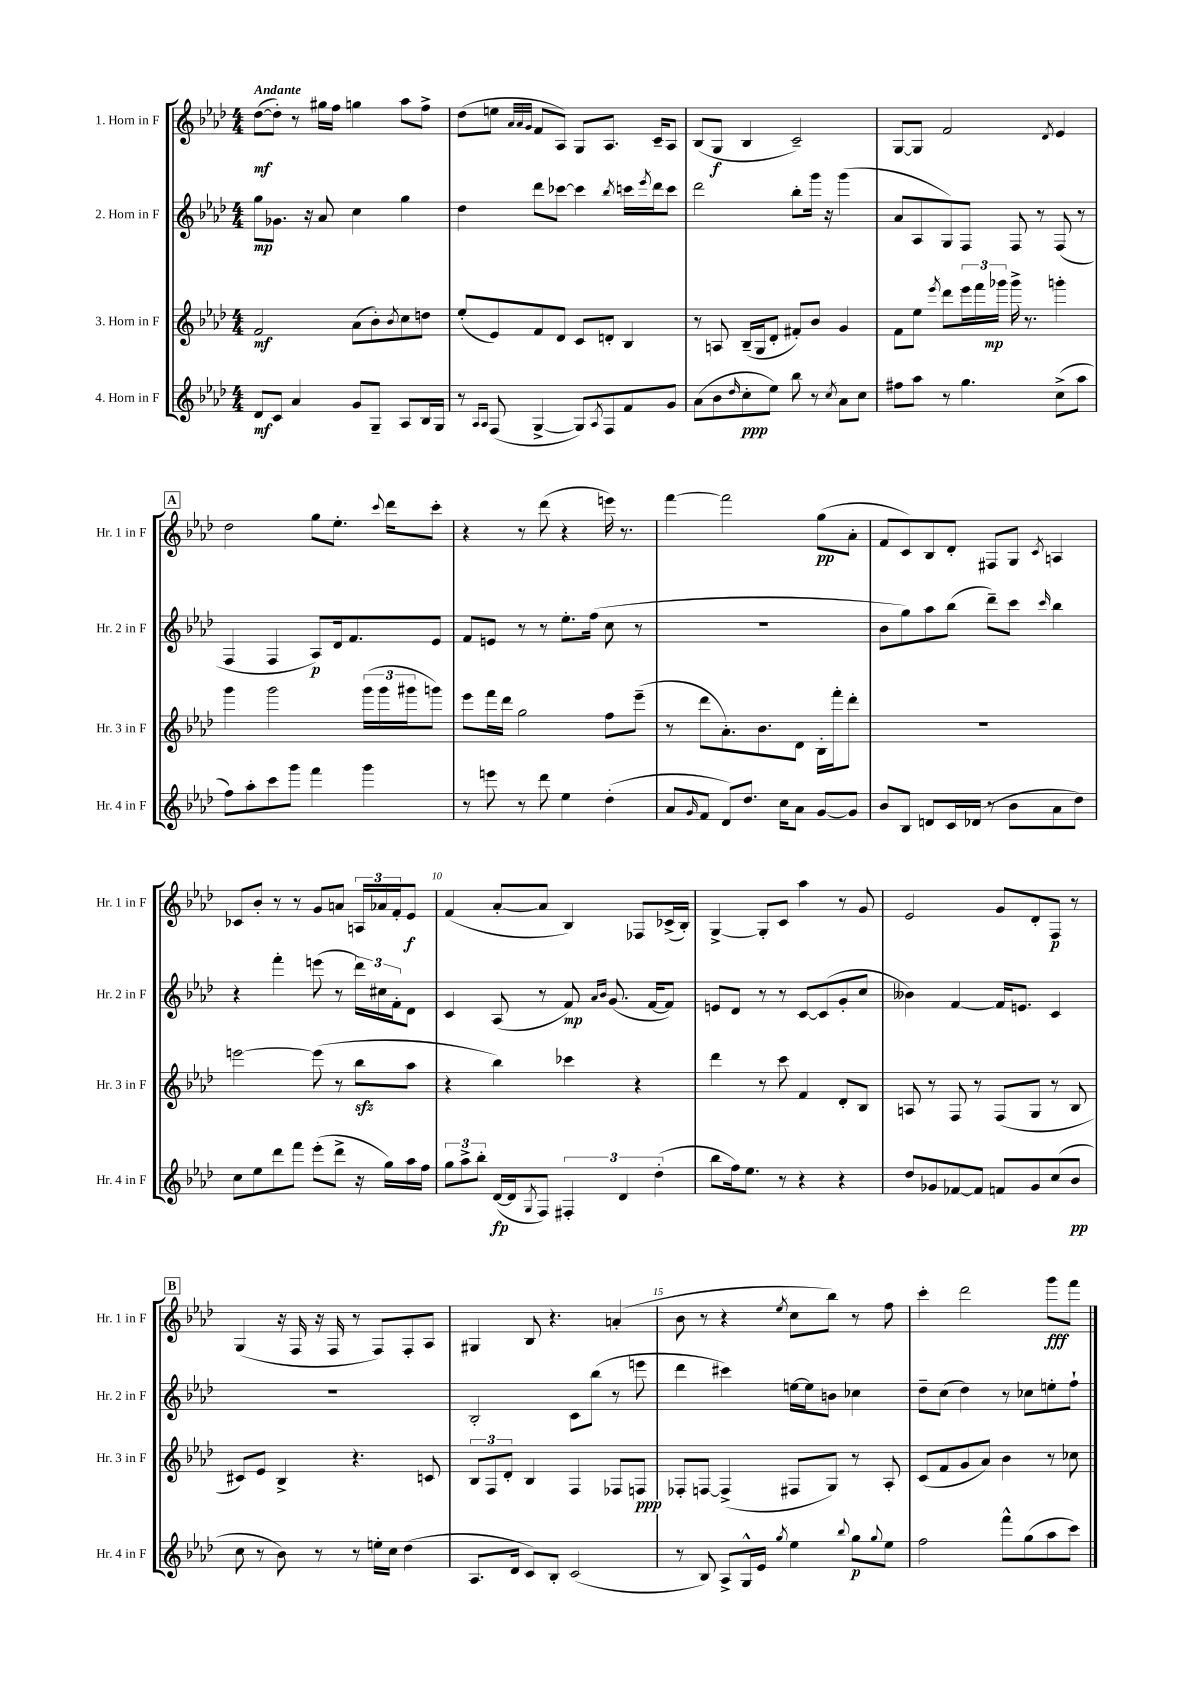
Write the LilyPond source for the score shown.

<<
\new StaffGroup <<
\new Staff = "s0" \with { instrumentName = "1. Horn in F" shortInstrumentName = "Hr. 1 in F" } {
    \clef treble \key aes \major \numericTimeSignature \time 4/4 \tempo "Andante"
    des''8~\mf( des''8-.) r8 gis''16 f''16 g''4 aes''8 f''8-> |
    des''8( e''8 \grace { aes'32 aes'32 g'32 } f'8 aes8) g8 aes8. c'16-- aes8 |
    bes8( g8\f bes4 c'2--) |
    g8~ g8 f'2 \acciaccatura { des'8 } ees'4 |
    \mark \markup { \box "A" } des''2 g''8 ees''8.-. \appoggiatura { c'''8 } des'''16 c'''8-. |
    r4 r8 des'''8( r4 e'''16) r8. |
    f'''4~ f'''2 g''8\pp( aes'8-. |
    f'8 c'8) bes8 des'8-. fis8 g8 \acciaccatura { c'8 } a4 |
    ces'8 bes'8-. r8 r8 g'8 a'8 \tuplet 3/2 { a16 aes'16 f'16-. } ees'8\f |
    f'4( aes'8~-. aes'8 bes4) fes8 ces'16->( bes16-.) |
    g4~-> g8-. c'8 aes''4 r8 g'8 |
    ees'2 g'8 des'8-. f8\p r8 |
    \mark \markup { \box "B" } g4( r16 f16 r16 f16 r8 f8) f8-. aes8 |
    gis4 bes8 r4. a'4-.( |
    bes'8 r8 r4 \acciaccatura { ees''8 } c''8 bes''8) r8 f''8 |
    c'''4-. des'''2 g'''8\fff f'''8 \bar "|." |
}
\new Staff = "s1" \with { instrumentName = "2. Horn in F" shortInstrumentName = "Hr. 2 in F" } {
    \clef treble \key aes \major \numericTimeSignature \time 4/4
    g''8\mp ges'8. r16 aes'8 c''4 g''4 |
    des''4 des'''8 ces'''8~ ces'''4 \acciaccatura { bes''8 } c'''16 \acciaccatura { ees'''8 } des'''16 c'''8 |
    des'''2 bes''8-. g'''16 r16 g'''4( |
    aes'8 aes8 g8) f8 f8 r8 f8( r8 |
    \mark \markup { \box "A" } f4 f4 aes8\p) des'16 f'8. ees'8 |
    f'8 e'8 r8 r8 ees''8.-. f''16( c''8 r8 |
    R1 |
    bes'8 g''8) aes''8 bes''8( des'''8--) c'''8 \grace { c'''16 } bes''4 |
    r4 f'''4-. e'''8( r8 \tuplet 3/2 { des'''16) cis''16 f'16-. } des'8 |
    c'4 aes8( r8 f'8\mp) \grace { aes'16 bes'16 } g'8.( f'16~ f'8) |
    e'8 des'8 r8 r8 c'8~ c'8( g'8-. c''8 |
    beses'4) f'4~ f'16 e'8. c'4 |
    \mark \markup { \box "B" } R1 |
    bes2-. c'8 bes''8( r8 e'''8 |
    des'''4 cis'''4) e''16~ e''16 b'8 ces''4 |
    des''8-- c''8( des''4) r8 ces''8 e''8-. f''8-! \bar "|." |
}
\new Staff = "s2" \with { instrumentName = "3. Horn in F" shortInstrumentName = "Hr. 3 in F" } {
    \clef treble \key aes \major \numericTimeSignature \time 4/4
    f'2\mf aes'8( bes'8-.) \acciaccatura { bes'8 } c''8 d''8 |
    ees''8-.( ees'8) f'8 des'8 c'8 d'8-. bes4 |
    r8 a8 bes16--( g16 des'8-. fis'8-.) bes'8 g'4 |
    f'8 ees''8 \acciaccatura { ees'''8 } des'''8 \tuplet 3/2 { ees'''16 f'''16 ges'''16\mp } ges'''16-> r8. g'''4-. |
    \mark \markup { \box "A" } g'''4 g'''2 \tuplet 3/2 { g'''16( g'''16 gis'''16 } g'''8) |
    ees'''8 f'''16 des'''16 g''2 f''8 ees'''8--( |
    r8 des'''8 aes'8.-.) bes'8. des'8 bes16-. f'''16-. des'''8-. |
    R1 |
    e'''2~ e'''8( r8 bes''8\sfz aes''8 |
    r4 bes''4) ces'''4 r4 |
    des'''4 r8 c'''8 f'4 des'8-. bes8 |
    a8 r8 f8 r8 f8( g8 r8 bes8 |
    \mark \markup { \box "B" } cis'8) ees'8 bes4-> r4. c'8 |
    \tuplet 3/2 { bes8 f8 des'8-. } bes4 f4 fes8 f8\ppp |
    fes8-. f8~ f4->( fis8 g8) r8 aes8-. |
    c'8( f'8 g'8 aes'8) bes'4 r8 ces''8 \bar "|." |
}
\new Staff = "s3" \with { instrumentName = "4. Horn in F" shortInstrumentName = "Hr. 4 in F" } {
    \clef treble \key aes \major \numericTimeSignature \time 4/4
    des'8\mf c'8 aes'4 g'8 g8-- aes8 bes16 g16 |
    r8 \grace { aes16 aes16 } f8( g4~-> g8) \acciaccatura { aes8 } f8 f'8 g'8 |
    aes'8( bes'8 \grace { des''16 } c''8-.\ppp ees''8) bes''8 r8 \acciaccatura { c''8 } aes'8 c''8 |
    fis''8 aes''8 r8 g''4. c''8->( aes''8 |
    \mark \markup { \box "A" } f''8) aes''8-. c'''8 g'''8 f'''4 g'''4 |
    r8 e'''8 r8 des'''8 ees''4 des''4-.( |
    aes'8 \grace { g'16 } f'8 des'8) des''8. c''16 aes'8 g'8~ g'8 |
    bes'8 bes8 d'8 c'16 des'16( r8 bes'8 aes'8 des''8) |
    c''8 ees''8 des'''8 f'''8 ees'''8-.( des'''8-> r16 g''16) aes''16 f''16 |
    \tuplet 3/2 { g''8 aes''8-> bes''8-. } des'16~\fp( des'16 \acciaccatura { g8 } f8) \tuplet 3/2 { fis4-. des'4 des''4-.( } |
    bes''8 f''16) ees''8. r8 r4 r4 |
    des''8 ges'8 fes'8~ fes'8 f'8 ges'8 c''8( bes'8\pp |
    \mark \markup { \box "B" } c''8 r8 bes'8) r8 r8 e''16-. c''16 des''4( |
    aes8. des'16 c'8) bes8-. c'2( |
    r8 bes8) aes8-> g16-^ ees'16 \acciaccatura { g''8 } ees''4 \appoggiatura { bes''8 } g''8\p \appoggiatura { g''8 } ees''8 |
    f''2 f'''8-^ g''8( aes''8 c'''8) \bar "|." |
}
>>
>>
\layout { \context { \Score \override BarNumber.break-visibility = ##(#f #t #t) barNumberVisibility = #(every-nth-bar-number-visible 5) } }
